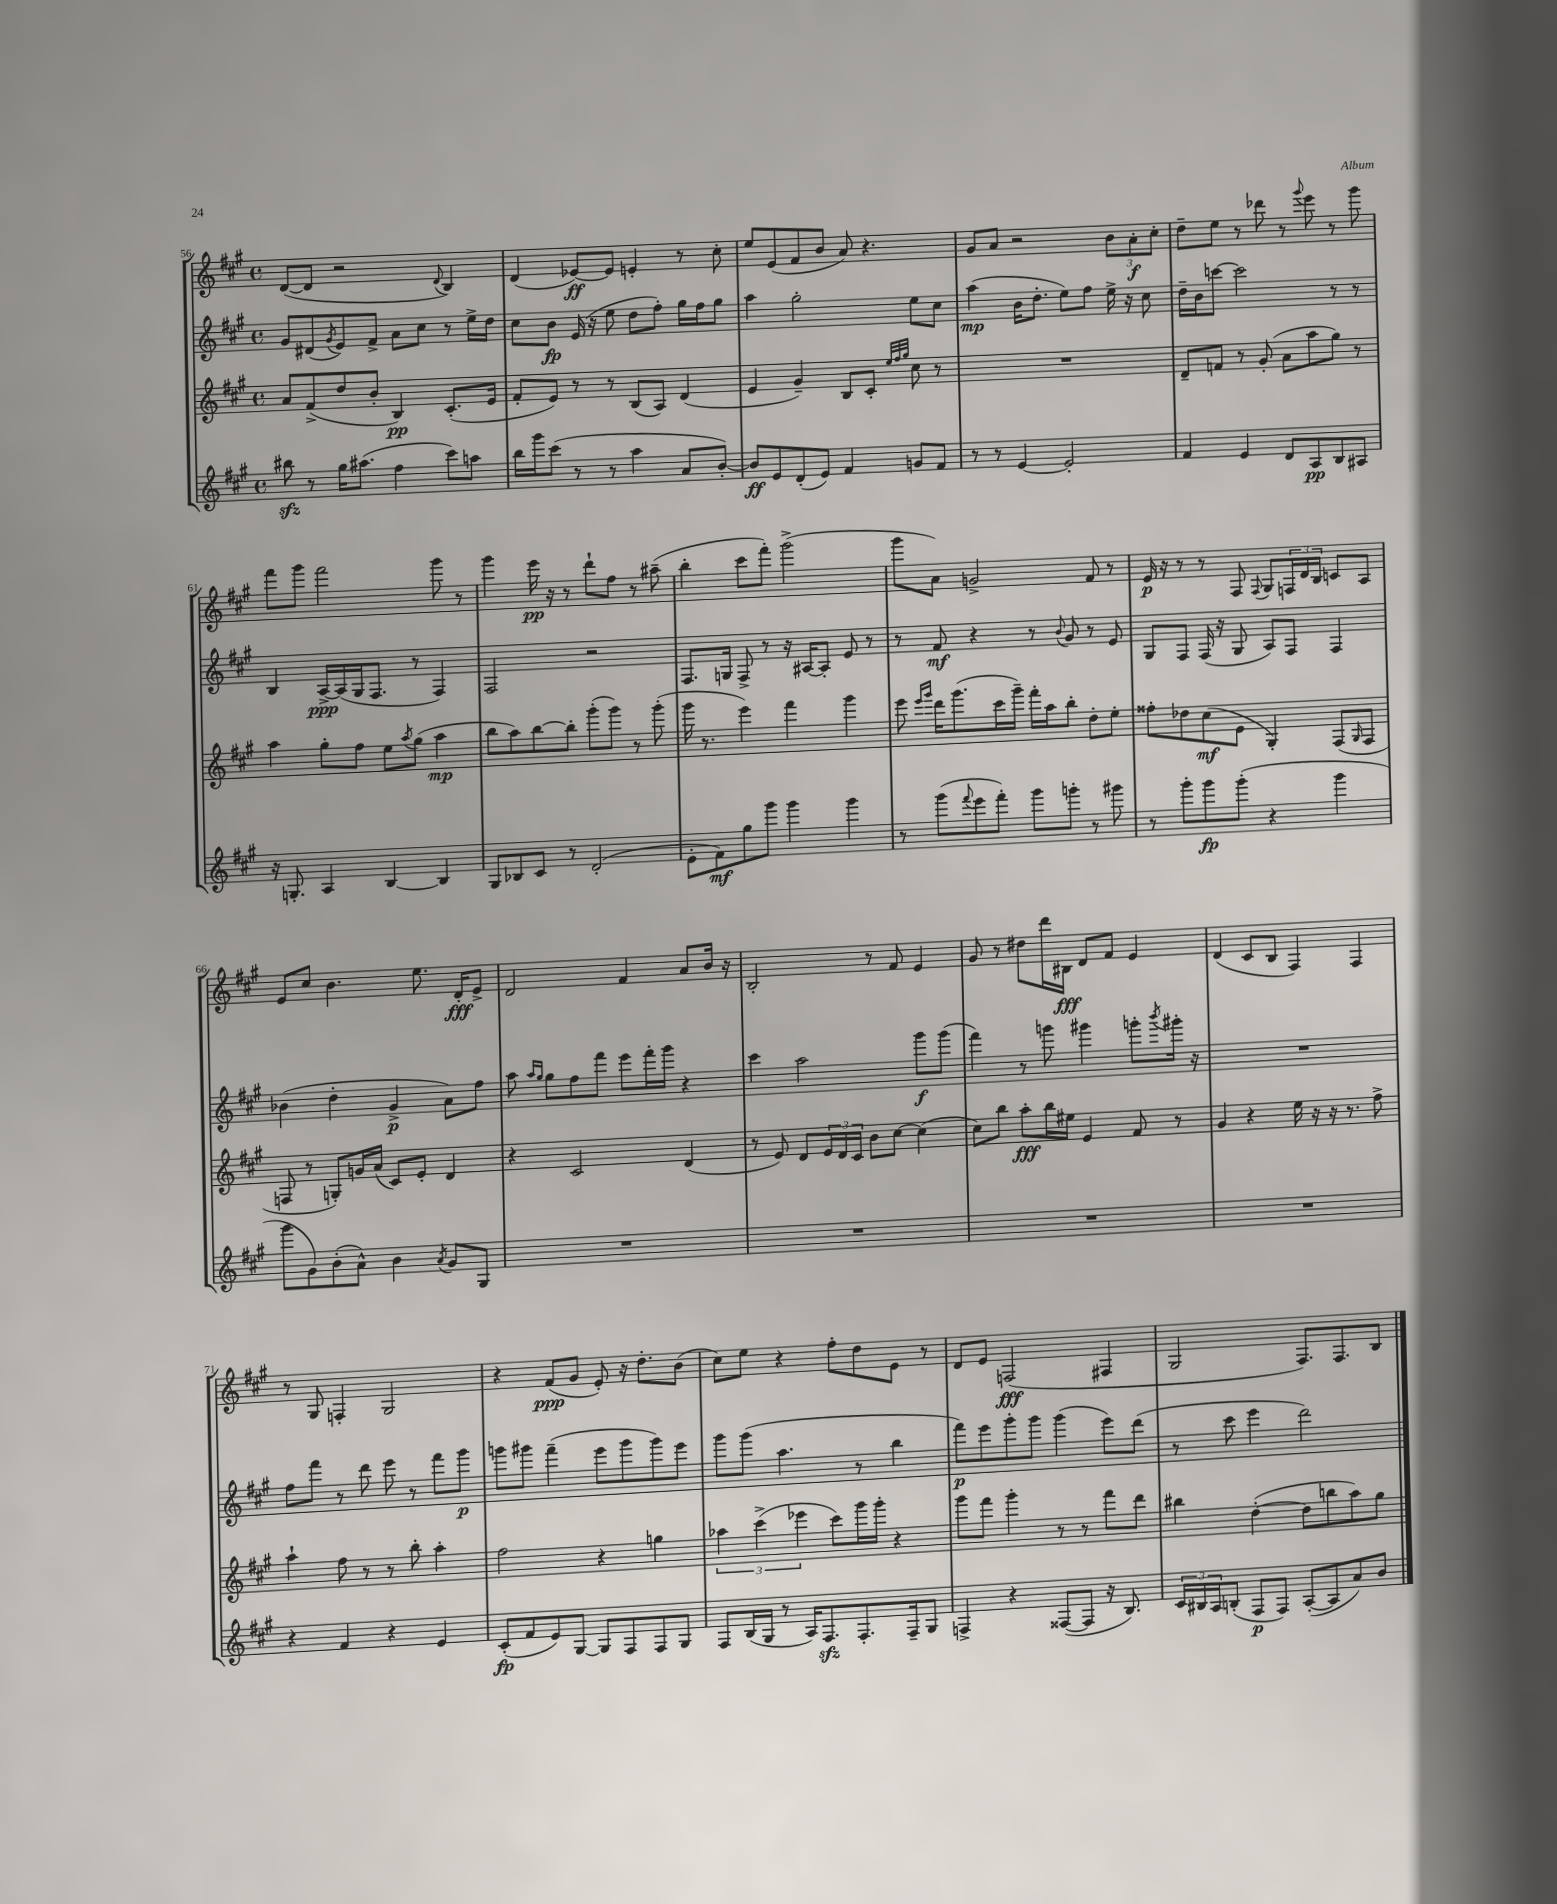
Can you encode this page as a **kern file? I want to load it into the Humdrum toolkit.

**kern	**kern	**kern	**kern
*staff4	*staff3	*staff2	*staff1
*clefG2	*clefG2	*clefG2	*clefG2
*k[f#c#g#]	*k[f#c#g#]	*k[f#c#g#]	*k[f#c#g#]
*M4/4	*M4/4	*M4/4	*M4/4
*met(c)	*met(c)	*met(c)	*met(c)
8bb#	8a	8g#	([8d
8r	(8f#^	(8d#	8d]
.	.	8qg#	.
16gg#	8dd	8e)	2r
(8.aa#	.	.	.
.	8b'	8f#^	.
4ff#	4B)	8a	.
.	.	8cc#	.
.	.	.	8qqd
8ccc#)	(8.c#'	8r	4B)
8aa	.	16ee^	.
.	16e	16dd	.
=	=	=	=
16bb	8f#'	8cc#	(4d
16ggg#	.	.	.
(8ccc#	8e)	8b	.
8r	8r	(16e	[8e-)
.	.	16r	.
8r	8r	8ee	8e-]
4aa	(8B	8dd	4e'
.	8A)	8ff#')	.
8a	(4d	16gg#	8r
.	.	16ff#	.
[8b')	.	8gg#	8cc#'
=	=	=	=
8b]	4e	4aa	8ee
8e	.	.	(8e
(8d'	4g#~)	2gg#'	8f#
8e)	.	.	8b
4f#	8B	.	8a)
.	8c#'	.	4.r
.	32qqee	.	.
.	32qqff#	.	.
.	32qqgg#	.	.
8g	8cc#	8ee	.
8f#	8r	8cc#	.
=	=	=	=
8r	1r	(4aa	8g#
8r	.	.	8a
[4e	.	16b	2r
.	.	8.dd'	.
2e']	.	8ee)	.
.	.	8ff#	.
.	.	16ee^	12b
.	.	16r	.
.	.	.	12a'
.	.	8cc#	.
.	.	.	12cc#'
=	=	=	=
4f#	8d~	16dd~	8dd~
.	.	16b	.
.	8f	[8ccc	8ee
4e	8r	2ccc]	8r
.	(8g#'	.	8ddd-
8d	8a	.	8r
.	.	.	8qqggg#
8A	8aa	.	8eee
8B	8gg#)	8r	8r
8A#	8r	8r	8ggg#
=	=	=	=
16r	4aa	4B	8fff#
8.G'	.	.	.
.	.	.	8ggg#
4A	8gg#'	[16A^	2fff#
.	.	(16A]	.
.	8ff#	16G#	.
.	.	8.F#	.
[4B	8ee	.	.
.	8qaa	.	.
.	(8gg#	8r	.
4B]	4aa	4F#)	8ggg#
.	.	.	8r
=	=	=	=
8G#	8bb	2F#	4ggg#
8B-	8aa)	.	.
8c#	[8bb	.	16eee
.	.	.	16r
8r	8bb']	.	8r
(2d'	(8ggg#'	2r	8ddd`
.	8ggg#)	.	8ff#
.	8r	.	8r
.	(8ggg#'	.	(8aa#~
=	=	=	=
8e'	16ggg#	8.F#	4bb'
.	8.r	.	.
8f#)	.	.	.
.	.	16G	.
8gg#	4eee)	8F#^	8ccc#
8ggg#	.	8r	8fff#')
4ggg#	4fff#	16r	(2ggg#^
.	.	[16A#	.
.	.	8A#']	.
4ggg#	4ggg#	8e	.
.	.	8r	.
=	=	=	=
8r	8eee	8r	8ggg#
.	16qqeee	.	.
.	16qqggg#	.	.
(8ggg#	16ddd	8f#	8a)
.	(8.ggg#	.	.
8qqfff#	.	.	.
8eee	.	4r	2g^
8fff#')	16ccc#	.	.
.	16ggg#~)	.	.
8ggg#	16fff#'	8r	.
.	16aa	.	.
.	.	8qqb	.
8ggg'	8bb'	8g#	.
8r	8dd'	8r	8f#
8ggg#	8ee'	8e	8r
=	=	=	=
8r	8ff##'	8G#	16e
.	.	.	16r
8ggg#'	8dd-	8F#	8r
8ggg#	(8cc#	(16F#	8r
.	.	16r	.
(8ggg#'	8e	8G#	8F#
.	.	.	8qqF#
4r	4G#')	8A)	8G#
.	.	8F#	24F
.	.	.	24d
.	.	.	24B
4ggg#	(8F#	4F#	8c
.	16qqG#	.	.
.	8F#	.	8A
=	=	=	=
8ggg#	8F	(4b-	8e
8g#)	8r	.	8cc#
(8b'	8G')	4dd'	4.b
8a^^)	16g	.	.
.	(16a	.	.
4b	8c#)	4g#^	.
.	8e'	.	8.ee
8qa	.	.	.
8g#	4d	8a)	.
.	.	.	16d'
8G#	.	8ff#	8e^
=	=	=	=
1r	4r	8aa	2d
.	.	16qqaa	.
.	.	16qqgg#	.
.	.	8gg#	.
.	2c#	8ff#	.
.	.	8fff#	.
.	.	8eee	4f#
.	.	16fff#'	.
.	.	16ggg#	.
.	(4d	4r	8a
.	.	.	16b
.	.	.	16r
=	=	=	=
1r	8r	4ccc#	2B'
.	8e)	.	.
.	8d	2aa	.
.	24e	.	.
.	24d	.	.
.	24c#	.	.
.	8b	.	8r
.	[8cc#	.	8f#
.	(4cc#]	8ggg#	4e
.	.	(8ggg#	.
=	=	=	=
1r	8cc#)	4fff#)	8g#
.	8bb	.	8r
.	8aa'	8r	8dd#
.	16bb	8ggg	16ddd
.	16ee#	.	16B#
.	4e	4ggg#	8d
.	.	.	8f#
.	8f#	8ggg'	4e
.	.	8qbbb	.
.	8r	16ggg#'	.
.	.	16r	.
=	=	=	=
1r	4g#	1r	(4d
.	4r	.	8c#
.	.	.	8B
.	16ee	.	4F#)
.	16r	.	.
.	16r	.	.
.	8.r	.	.
.	.	.	4F#
.	8ff#^	.	.
=	=	=	=
4r	4aa`	8ff#	8r
.	.	8fff#	8G#
4f#	8ff#	8r	4F'
.	8r	8ddd	.
4r	8r	8eee	2G#
.	8bb'	8r	.
4e	4aa'	8fff#	.
.	.	8ggg#	.
=	=	=	=
(8c#'	2ff#	8ggg	4r
8f#	.	8ggg#	.
8e)	.	(4fff#~	(8f#
[8G#	.	.	8g#
8G#]	4r	8eee	8e')
8F#	.	8ggg#	16r
.	.	.	8.dd'
8F#	4gg	8ggg#)	.
8G#	.	8eee	(8b
=	=	=	=
8F#	6aa-	8ggg#	8cc#)
(16B	.	(8ggg#	8ee
.	(6ccc#^	.	.
16G#	.	.	.
8r	.	4.aa	4r
.	6eee-	.	.
16A)	.	.	.
8.F#	.	.	.
.	8ccc#)	.	8ff#'
8.F#'	16ggg#	8r	8dd
.	16ggg#'	.	.
.	4r	4bb	8e
16F#~	.	.	.
8G#	.	.	8r
=	=	=	=
4F^	8ggg#	8fff#)	8d
.	8fff#	8eee	8e
4r	4ggg#'	8ggg#'	(2F
.	.	8ggg#	.
([8F##	8r	(4ggg#	.
8F##]	8r	.	.
16r	8fff#	8eee)	4F#
8.B)	.	.	.
.	8ddd	(8ddd	.
=	=	=	=
24c#	4bb#	8r	2G#
24B#	.	.	.
24A	.	.	.
(8B'	.	8ccc#	.
8F#	([4dd'	4eee	.
8F#)	.	.	.
([8A'	8dd]	2ddd)	8.F#)
8A]	8bb	.	.
.	.	.	8.F#
8a)	8aa)	.	.
8b	8gg#	.	8B
==	==	==	==
*-	*-	*-	*-
